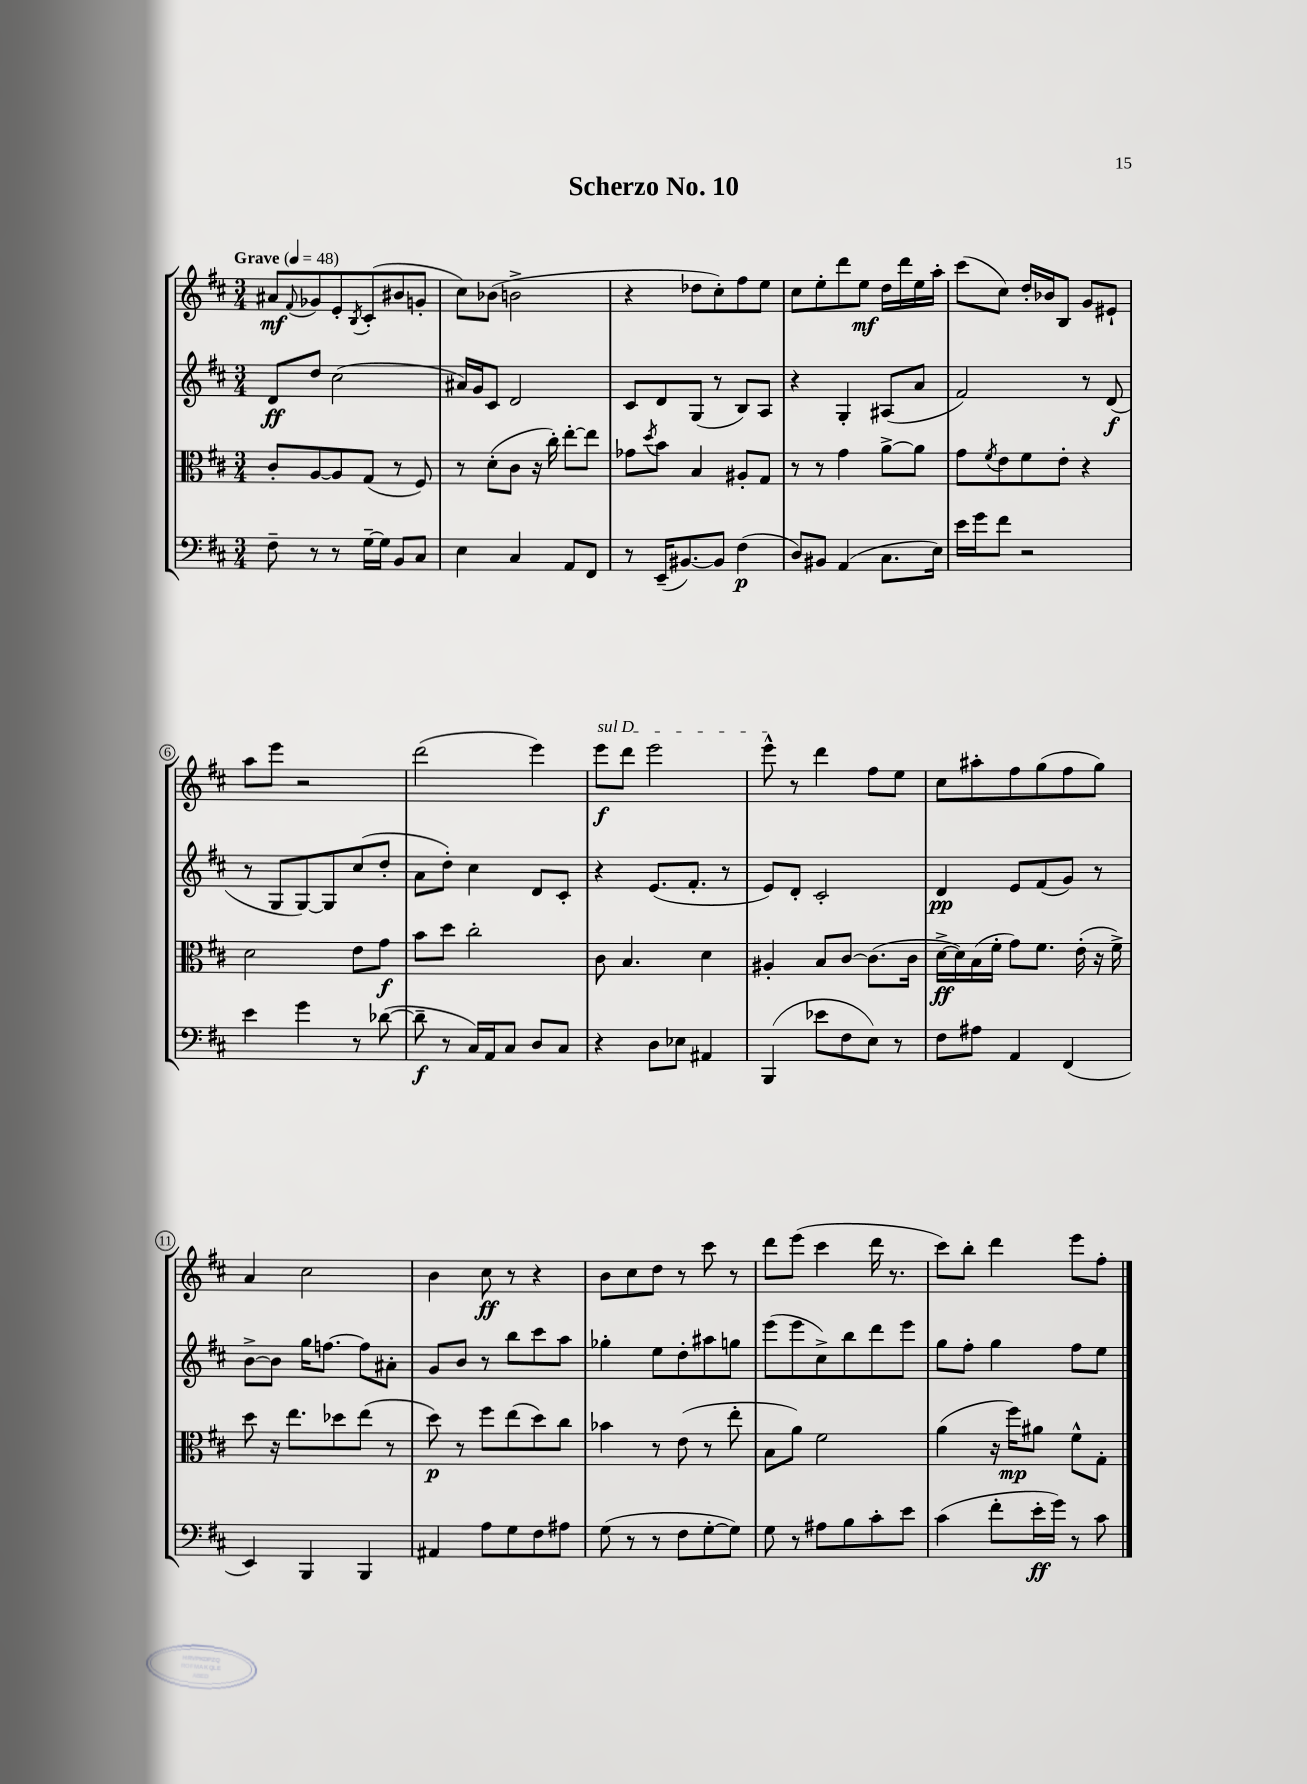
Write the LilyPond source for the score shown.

\header { title = "Scherzo No. 10" }
<<
\new StaffGroup <<
\new Staff = "s0" {
    \clef treble \key d \major \numericTimeSignature \time 3/4 \tempo "Grave" 4 = 48
    ais'8\mf \appoggiatura { fis'8 } ges'8 e'8-. \acciaccatura { b8 } cis'8-.( bis'8 g'8-. |
    cis''8) bes'8( b'2-> |
    r4 des''8 cis''8-.) fis''8 e''8 |
    cis''8 e''8-. d'''8 e''8\mf d''16 d'''16 e''16 a''16-. |
    cis'''8( cis''8) d''16-. bes'16 b8 g'8 eis'8-! |
    a''8 e'''8 r2 |
    d'''2( e'''4) |
    \once \override TextSpanner.bound-details.left.text = \markup { \italic "sul D" } e'''8\f\startTextSpan d'''8 e'''2 |
    e'''8-^\stopTextSpan r8 d'''4 fis''8 e''8 |
    cis''8 ais''8-. fis''8 g''8( fis''8 g''8) |
    a'4 cis''2 |
    b'4 cis''8\ff r8 r4 |
    b'8 cis''8 d''8 r8 cis'''8 r8 |
    d'''8 e'''8( cis'''4 d'''16 r8. |
    cis'''8) b''8-. d'''4 e'''8 fis''8-. \bar "|." |
}
\new Staff = "s1" {
    \clef treble \key d \major \numericTimeSignature \time 3/4
    d'8\ff d''8 cis''2( |
    ais'16) g'16 cis'8 d'2 |
    cis'8 d'8 g8( r8 b8) a8 |
    r4 g4-. ais8( a'8 |
    fis'2) r8 d'8\f( |
    r8 g8 g8~) g8 cis''8( d''8-. |
    a'8 d''8-.) cis''4 d'8 cis'8-. |
    r4 e'8.( fis'8.-. r8 |
    e'8) d'8-. cis'2-. |
    d'4\pp e'8 fis'8( g'8) r8 |
    b'8~-> b'8 g''16 f''8.~ f''8 ais'8-. |
    g'8 b'8 r8 b''8 cis'''8 a''8 |
    ges''4-. e''8 d''8-. ais''8 g''8 |
    e'''8( e'''8 cis''8->) b''8 d'''8 e'''8 |
    g''8 fis''8-. g''4 fis''8 e''8 \bar "|." |
}
\new Staff = "s2" {
    \clef alto \key d \major \numericTimeSignature \time 3/4
    cis'8-. a8~ a8 g8( r8 fis8) |
    r8 d'8-.( cis'8 r16 cis''16-.) e''8~-. e''8 |
    ges'8 \acciaccatura { d''8 } b'8 b4 ais8-. g8 |
    r8 r8 g'4 a'8~-> a'8 |
    g'8 \acciaccatura { fis'8 } e'8 fis'8 e'8-. r4 |
    d'2 e'8 g'8\f |
    b'8 d''8 cis''2-. |
    cis'8 b4. d'4 |
    ais4-. b8 cis'8~ cis'8.( cis'16 |
    d'16~->\ff d'16) b16( fis'16-. g'8) fis'8. e'16-.( r16 fis'16->) |
    d''8 r16 e''8. des''8 e''8( r8 |
    d''8\p) r8 fis''8 e''8( d''8) cis''8 |
    bes'4 r8 e'8( r8 e''8-. |
    b8 a'8) fis'2 |
    a'4( r16 fis''16\mp) ais'8 fis'8-^ g8-. \bar "|." |
}
\new Staff = "s3" {
    \clef bass \key d \major \numericTimeSignature \time 3/4
    fis8-- r8 r8 g16~-- g16 b,8 cis8 |
    e4 cis4 a,8 fis,8 |
    r8 e,16--( bis,8.~) bis,8 fis4\p( |
    d8) bis,8 a,4( cis8. e16) |
    e'16 g'16 fis'8 r2 |
    e'4 g'4 r8 des'8~( |
    des'8--\f r8 cis16) a,16 cis8 d8 cis8 |
    r4 d8 ees8 ais,4 |
    b,,4( ees'8 fis8 e8) r8 |
    fis8 ais8 a,4 fis,4( |
    e,4) b,,4 b,,4 |
    ais,4 a8 g8 fis8 ais8 |
    g8( r8 r8 fis8 g8~-. g8) |
    g8 r8 ais8 b8 cis'8-. e'8 |
    cis'4( fis'8-. e'16-.\ff g'16) r8 cis'8 \bar "|." |
}
>>
>>
\layout { \context { \Score \override BarNumber.stencil = #(make-stencil-circler 0.1 0.3 ly:text-interface::print) } }
